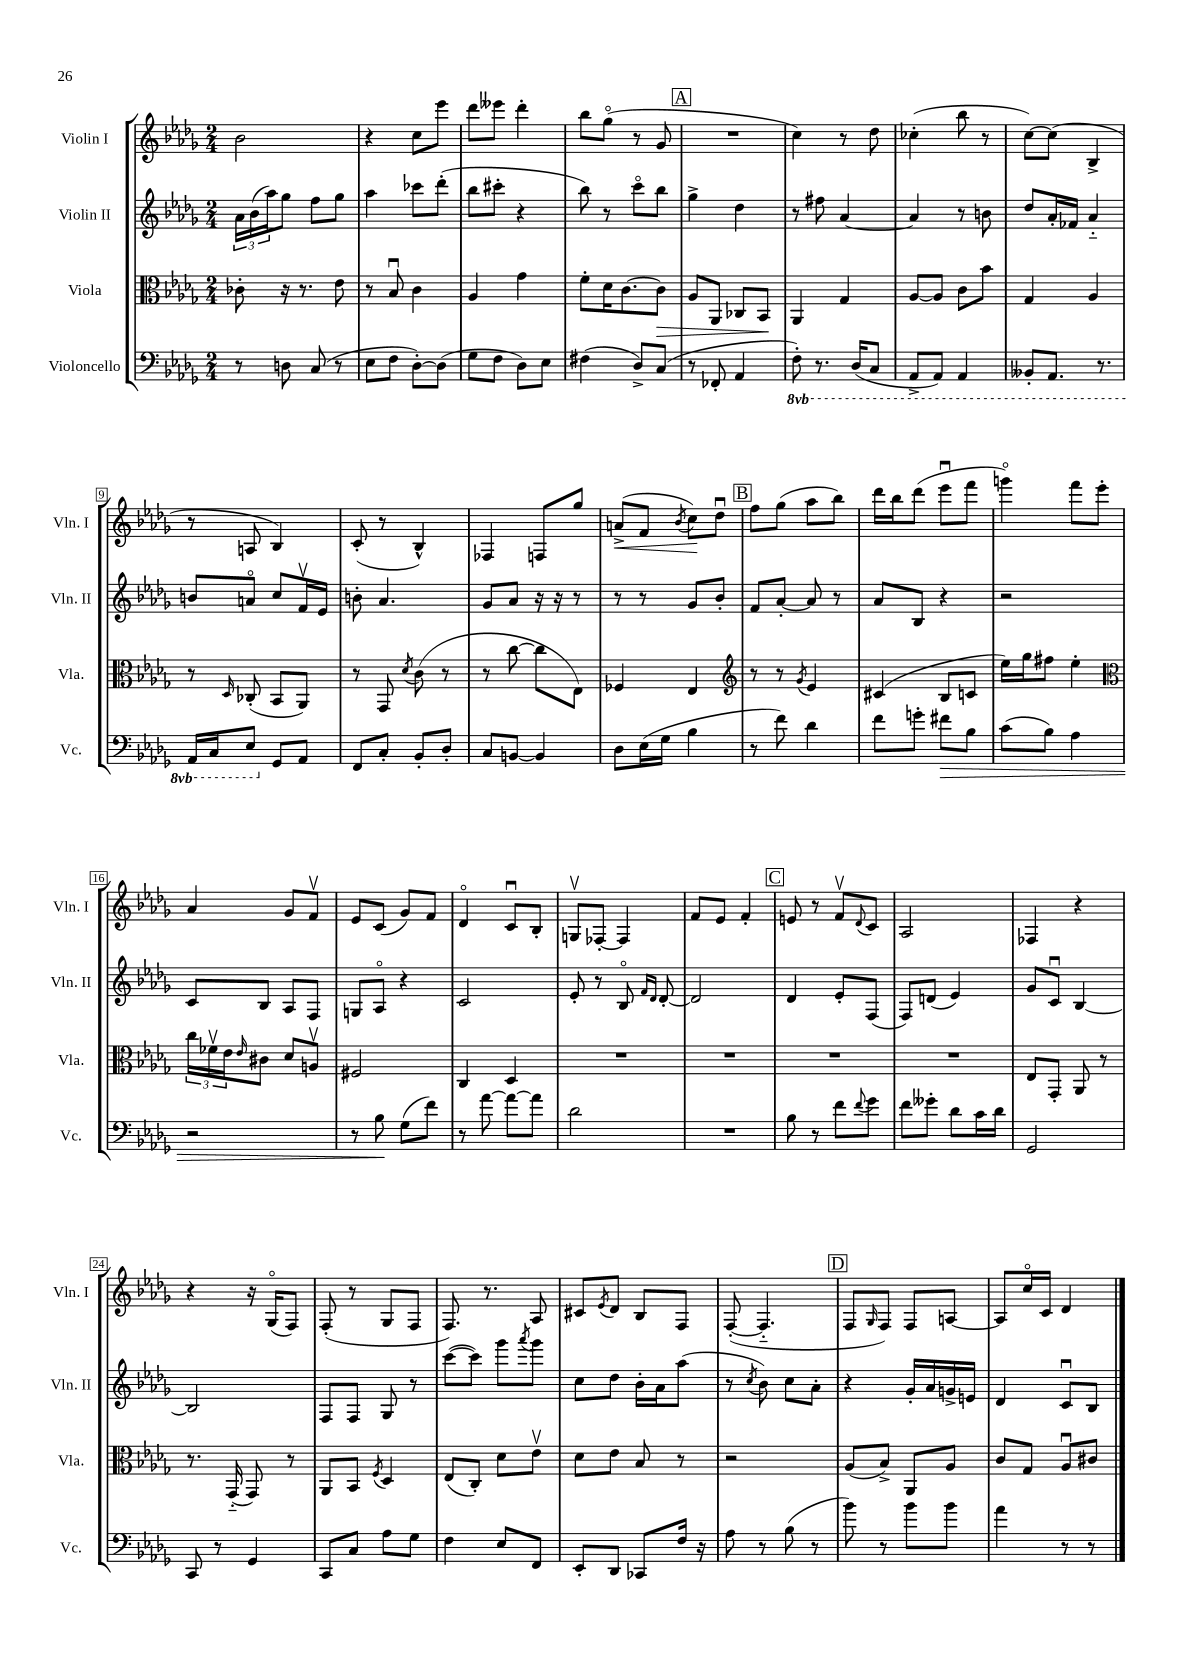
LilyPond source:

<<
\new StaffGroup <<
\new Staff = "s0" \with { instrumentName = "Violin I" shortInstrumentName = "Vln. I" } {
    \clef treble \key des \major \numericTimeSignature \time 2/4
    bes'2 |
    r4 c''8 ees'''8 |
    des'''8 eeses'''8 des'''4-. |
    bes''8 ges''8\flageolet( r8 ges'8 |
    \mark \markup { \box "A" } R2 |
    c''4) r8 des''8 |
    ces''4-.( bes''8 r8 |
    c''8~) c''8( bes4-> |
    r8 a8 bes4) |
    c'8-.( r8 bes4-^) |
    fes4 f8 ges''8 |
    a'8->\<( f'8 \acciaccatura { bes'8 } c''8\!) des''8\downbow |
    \mark \markup { \box "B" } f''8 ges''8( aes''8 bes''8) |
    des'''16 bes''16 des'''8( ees'''8\downbow f'''8 |
    g'''4\flageolet) f'''8 ees'''8-. |
    aes'4 ges'8 f'8\upbow |
    ees'8 c'8( ges'8) f'8 |
    des'4\flageolet c'8\downbow bes8-. |
    g8\upbow fes8~-. fes4 |
    f'8 ees'8 f'4-. |
    \mark \markup { \box "C" } e'8 r8 f'8\upbow \appoggiatura { des'8 } c'8 |
    aes2 |
    fes4 r4 |
    r4 r16 ges16\flageolet( f8) |
    f8-.( r8 ges8 f8 |
    f8.) r8. aes8 |
    cis'8 \acciaccatura { ees'8 } des'8 bes8 f8 |
    f8~-.( f4.-_ |
    \mark \markup { \box "D" } f8 \grace { ges16 } f8) f8 a8~ |
    a8 c''16\flageolet c'16 des'4 \bar "|." |
}
\new Staff = "s1" \with { instrumentName = "Violin II" shortInstrumentName = "Vln. II" } {
    \clef treble \key des \major \numericTimeSignature \time 2/4
    \tuplet 3/2 { aes'16 bes'16( aes''16) } ges''8 f''8 ges''8 |
    aes''4 ces'''8 des'''8-.( |
    bes''8 cis'''8-. r4 |
    bes''8) r8 c'''8\flageolet bes''8 |
    \mark \markup { \box "A" } ges''4-> des''4 |
    r8 fis''8 aes'4~ |
    aes'4 r8 b'8 |
    des''8 aes'16-. fes'16 aes'4-_ |
    b'8 a'8\flageolet c''8 f'16\upbow ees'16 |
    b'8-. aes'4. |
    ges'8 aes'8 r16 r16 r8 |
    r8 r8 ges'8 bes'8-. |
    \mark \markup { \box "B" } f'8 aes'8~-. aes'8 r8 |
    aes'8 bes8 r4 |
    r2 |
    c'8 bes8 aes8 f8 |
    g8 aes8\flageolet r4 |
    c'2 |
    ees'8-. r8 bes8\flageolet \grace { f'16 des'16 } des'8~-. |
    des'2 |
    \mark \markup { \box "C" } des'4 ees'8-. f8( |
    f8) d'8( ees'4) |
    ges'8 c'8\downbow bes4~ |
    bes2 |
    f8 f8 ges8 r8 |
    c'''8~( c'''8) ges'''8 \acciaccatura { aes'''8 } ges'''8 |
    c''8 des''8 bes'16-. aes'16 aes''8( |
    r8 \acciaccatura { c''8 } bes'8) c''8 aes'8-. |
    \mark \markup { \box "D" } r4 ges'16-. aes'16 g'16-> e'16 |
    des'4 c'8\downbow bes8 \bar "|." |
}
\new Staff = "s2" \with { instrumentName = "Viola" shortInstrumentName = "Vla." } {
    \clef alto \key des \major \numericTimeSignature \time 2/4
    ces'8-. r16 r8. ees'8 |
    r8 bes8\downbow c'4 |
    aes4 ges'4 |
    f'8-. des'16 c'8.~ c'8\> |
    \mark \markup { \box "A" } aes8 aes,8 ces8 bes,8\! |
    aes,4 ges4 |
    aes8~ aes8 c'8 bes'8 |
    ges4 aes4 |
    r8 \grace { des16 } ces8-.( bes,8 aes,8) |
    r8 ges,8 \acciaccatura { des'8 } c'8( r8 |
    r8 c''8~ c''8 ees8) |
    fes4 ees4 |
    \mark \markup { \box "B" } \clef treble r8 r8 \acciaccatura { ges'8 } ees'4 |
    cis'4( bes8 c'8 |
    ees''16) ges''16 fis''8 ees''4-. |
    \clef alto \tuplet 3/2 { c''16 fes'16\upbow ees'16 } \grace { ees'16 } cis'8 des'8 a8\upbow |
    fis2 |
    c4 des4 |
    R2 |
    R2 |
    \mark \markup { \box "C" } R2 |
    R2 |
    ees8 ges,8-. aes,8 r8 |
    r8. ges,16-_( ges,8) r8 |
    aes,8 bes,8 \acciaccatura { f8 } des4 |
    ees8( c8-.) des'8 ees'8\upbow |
    des'8 ees'8 bes8 r8 |
    r2 |
    \mark \markup { \box "D" } aes8( bes8->) aes,8 aes8 |
    c'8 ges8 aes8\downbow cis'8 \bar "|." |
}
\new Staff = "s3" \with { instrumentName = "Violoncello" shortInstrumentName = "Vc." } {
    \clef bass \key des \major \numericTimeSignature \time 2/4 \set Staff.ottavationMarkups = #ottavation-simple-ordinals
    r8 d8 c8( r8 |
    ees8 f8 des8~-.) des8( |
    ges8 f8 des8) ees8 |
    fis4( des8->) c8( |
    \mark \markup { \box "A" } r8 fes,8-. aes,4 |
    \ottava #-1 f,8-.) r8. des,16( c,8 |
    aes,,8-> aes,,8) aes,,4 |
    beses,,8-. aes,,8. r8. |
    aes,,16 c,16 ees,8 \ottava #0 ges,8 aes,8 |
    f,8 c8-. bes,8-. des8-. |
    c8 b,8~ b,4 |
    des8 ees16( ges16 bes4 |
    \mark \markup { \box "B" } r8 f'8) des'4 |
    f'8 g'8-. fis'8\> bes8 |
    c'8( bes8) aes4 |
    r2 |
    r8 bes8\! ges8( f'8) |
    r8 aes'8~ aes'8~ aes'8 |
    des'2 |
    R2 |
    \mark \markup { \box "C" } bes8 r8 f'8 \appoggiatura { f'8 } ges'8 |
    f'8 geses'8-. des'8 c'16 des'16 |
    ges,2 |
    c,8 r8 ges,4 |
    c,8 c8 aes8 ges8 |
    f4 ees8 f,8 |
    ees,8-. des,8 ces,8 f16 r16 |
    aes8 r8 bes8( r8 |
    \mark \markup { \box "D" } bes'8) r8 bes'8 bes'8 |
    aes'4 r8 r8 \bar "|." |
}
>>
>>
\layout { \context { \Score \override BarNumber.stencil = #(make-stencil-boxer 0.1 0.3 ly:text-interface::print) } }
